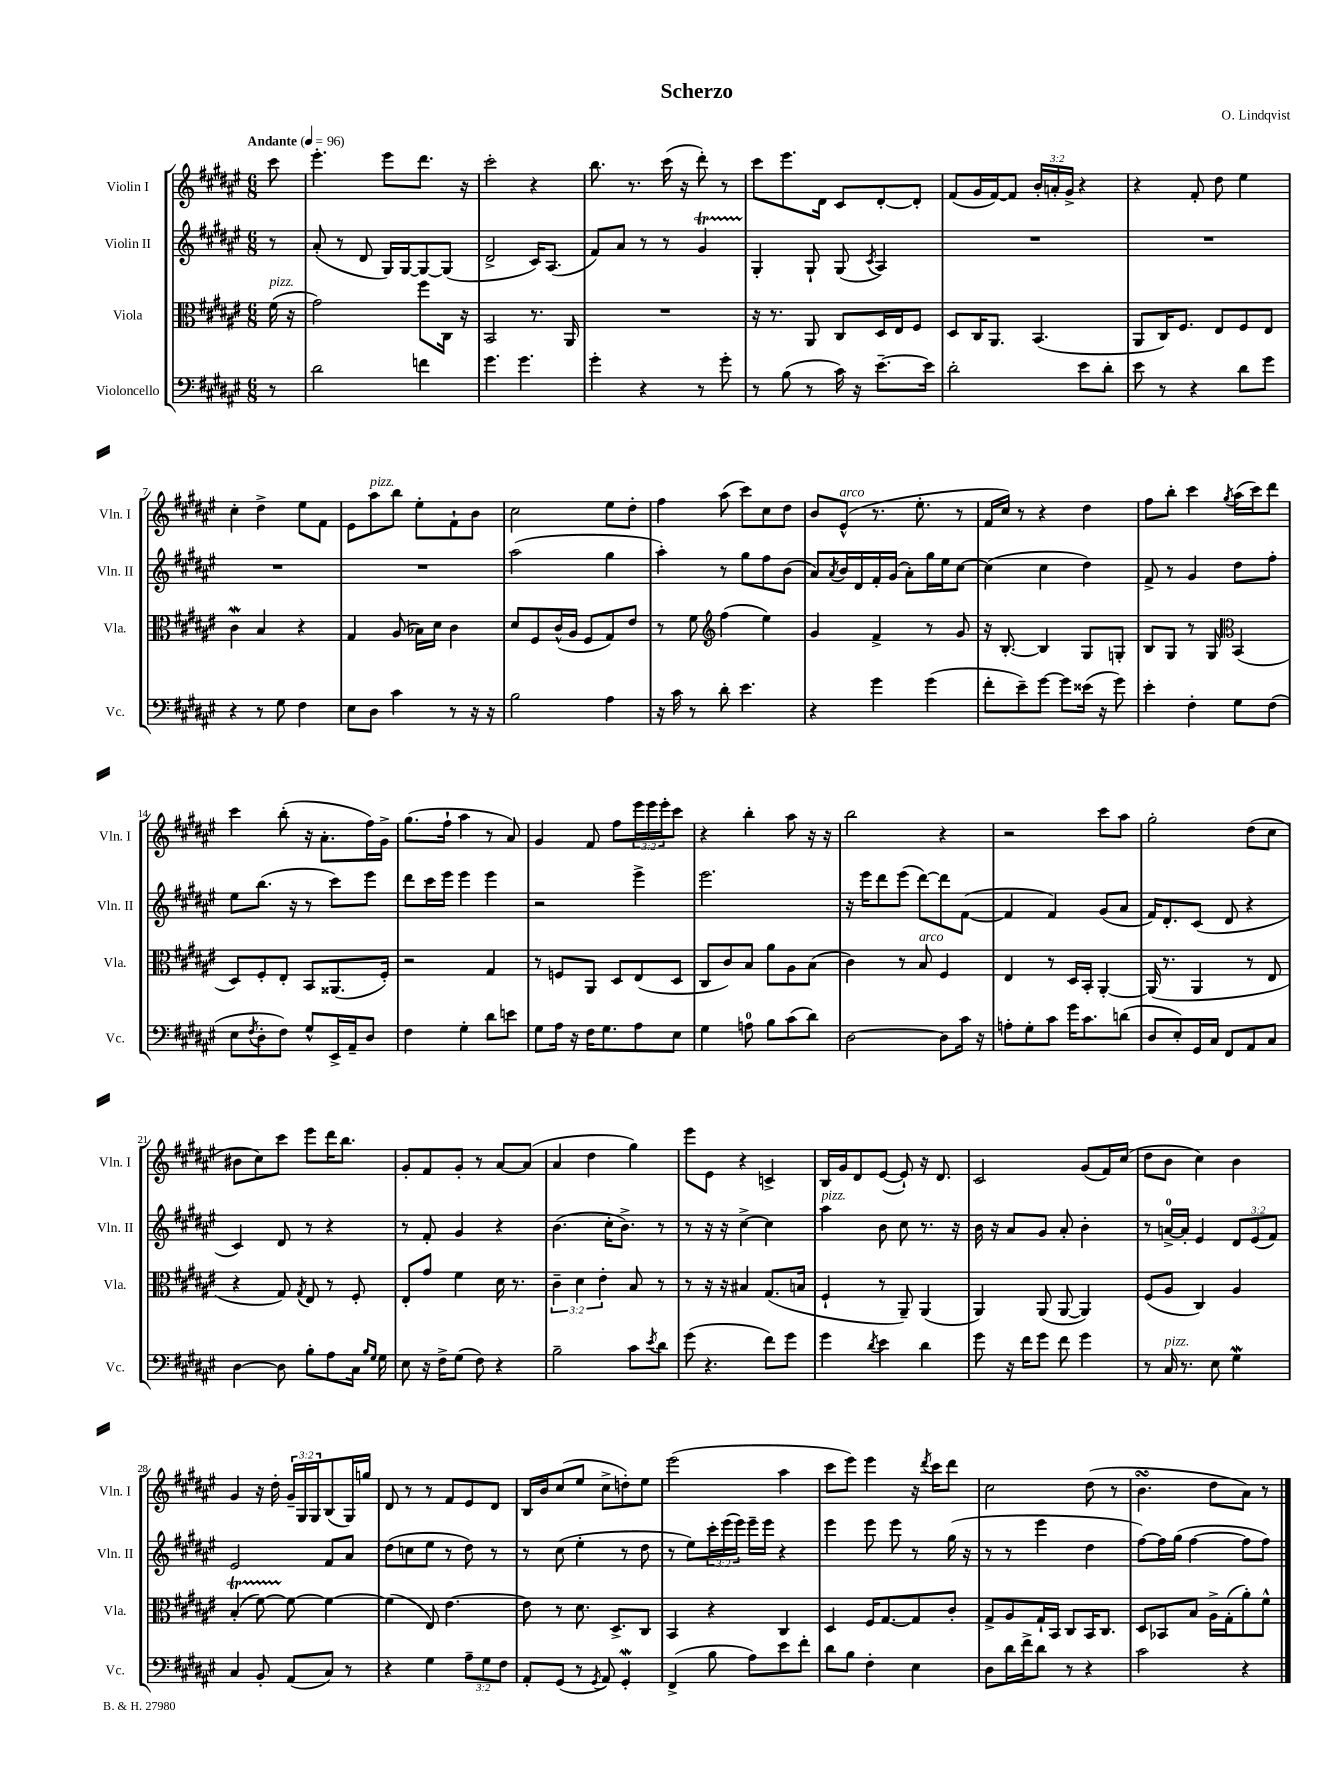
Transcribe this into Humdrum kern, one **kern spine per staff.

**kern	**kern	**kern	**kern
*staff4	*staff3	*staff2	*staff1
*clefF4	*clefC3	*clefG2	*clefG2
*k[f#c#g#d#a#e#]	*k[f#c#g#d#a#e#]	*k[f#c#g#d#a#e#]	*k[f#c#g#d#a#e#]
*M6/8	*M6/8	*M6/8	*M6/8
*MM96	*MM96	*MM96	*MM96
8r	(16f#	8r	8ccc#
.	16r	.	.
=	=	=	=
2d#	2g#)	(8a#'	4.eee#'
.	.	8r	.
.	.	8d#	.
.	.	16G#)	8eee#
.	.	[16G#	.
4f	8ff#	8G#_	8.ddd#
.	16C#	(8G#]	.
.	16r	.	16r
=	=	=	=
4.g#	2BB	2d#^	2ccc#'
4.g#	.	.	.
.	8.r	16c#)	4r
.	.	(8.A#	.
.	16AA#	.	.
=	=	=	=
4g#'	2.r	8f#)	8.bb
.	.	8a#	.
.	.	.	8.r
4r	.	8r	.
.	.	8r	(16ccc#
.	.	.	16r
8r	.	4g#	8ddd#')
8g#'	.	.	8r
=	=	=	=
8r	16r	4G#'	8ccc#
.	8.r	.	.
(8B	.	.	8.eee#
8r	8AA#	8G#`	.
.	.	.	16d#
16c#)	8C#	(8G#	8c#
16r	.	.	.
.	.	8qc#	.
[8.e#~	16D#	4A#)	[8d#'
.	16E#	.	.
.	8F#	.	8d#']
16e#]	.	.	.
=	=	=	=
2d#'	8D#	2.r	(8f#
.	16C#	.	16g#
.	8.AA#	.	[16f#)
.	.	.	8f#]
.	(4.BB	.	24b'
.	.	.	24a'
.	.	.	24g#^
8e#	.	.	4r
8d#'	.	.	.
=	=	=	=
8e#	8AA#	2.r	4r
8r	16C#)	.	.
.	8.F#	.	.
4r	.	.	8f#'
.	8E#	.	8dd#
8d#	8F#	.	4ee#
8g#	8E#	.	.
=	=	=	=
4r	4c#	2.r	4cc#'
8r	4B	.	4dd#^
8G#	.	.	.
4F#	4r	.	8ee#
.	.	.	8f#
=	=	=	=
8E#	4G#	2.r	8e#
8D#	.	.	8aa#
4c#	(8A#	.	8bb
.	16B-)	.	8ee#'
.	16d#	.	.
8r	4c#	.	8f#`
16r	.	.	8b
16r	.	.	.
=	=	=	=
2B	8d#	(2aa#	2cc#
.	8F#	.	.
.	(16c#^^	.	.
.	16A#	.	.
.	8F#	.	.
4A#	8G#)	4gg#	8ee#
.	8e#	.	8dd#'
=	=	=	=
16r	8r	4aa#')	4ff#
16c#	.	.	.
8r	8f#	.	.
*	*clefG2	*	*
8d#'	(4ff#	8r	(8aa#
4.e#	.	8gg#	8ccc#)
.	4ee#)	8ff#	8cc#
.	.	(8b	8dd#
=	=	=	=
4r	4g#	8a#)	8b
.	.	8qa#	.
.	.	16b	(8e#^^
.	.	16d#	.
4g#	4f#^	16f#'	8.r
.	.	(16g#	.
.	.	8a#')	.
.	.	.	8.ee#'
(4g#	8r	16gg#	.
.	.	16ee#	.
.	8g#	[8cc#	8r
=	=	=	=
8f#'	16r	(4cc#]	16f#
.	[8.B'	.	16cc#)
8e#~)	.	.	8r
[8g#	4B]	4cc#	4r
8g#]	.	.	.
(16e##	8G#	4dd#)	4dd#
16r	.	.	.
8g#)	8G'	.	.
=	=	=	=
4e#'	8B	8f#^	8ff#
.	8G#	8r	8bb'
4F#'	8r	4g#	4ccc#
.	8G#	.	.
*	*clefC3	*	*
.	.	.	8qgg#
8G#	(4BB	8dd#	(16aa#
.	.	.	16ccc#)
(8F#	.	8ff#'	8ddd#
=	=	=	=
8E#	8D#)	8ee#	4ccc#
8qF#	.	.	.
8D#'	8F#'	(8.bb	.
8F#)	8E#'	.	(8bb'
.	.	16r	.
8G#^^	8BB	8r	16r
.	.	.	8.a#'
16EE#^	(8.AA##	8ccc#)	.
16AA#~	.	.	.
8D#	.	8eee#	16ff#)
.	16F#')	.	16g#^
=	=	=	=
4F#	2r	8ddd#	(8.gg#
.	.	16ccc#	.
.	.	16eee#	16ff#`
4G#'	.	4eee#	4aa#
8d#	4G#	4eee#	8r
8e	.	.	8a#)
=	=	=	=
8G#	8r	2r	4g#
16A#	8F	.	.
16r	.	.	.
16F#	8AA#	.	8f#
8.G#	.	.	.
.	8D#	.	8ff#
8A#	(8E#	4eee#^	24eee#
.	.	.	24eee#
.	.	.	24eee#'
8E#	8D#	.	8ccc#
=	=	=	=
4G#	8C#	2.eee#	4r
.	8c#)	.	.
8A	8B	.	4bb'
8B	8a#	.	.
(8c#	8A#	.	8aa#
8d#)	(8B	.	16r
.	.	.	16r
=	=	=	=
[2D#	4c#)	16r	2bb
.	.	16eee#	.
.	.	8ddd#	.
.	8r	(8eee#	.
.	8B	[8ddd#)	.
8D#]	4F#	8ddd#]	4r
16c#	.	([8f#	.
16r	.	.	.
=	=	=	=
8A'	4E#	4f#]	2r
8G#'	.	.	.
8c#	8r	4f#)	.
16g#	16D#	.	.
8.c#	16BB'	.	.
.	[4AA#'	(8g#	8ccc#
(8d	.	8a#	8aa#
=	=	=	=
8D#	(16AA#]	16f#)	2gg#'
.	8.r	8.d#'	.
8E#')	.	.	.
16GG#	4AA#	(8c#	.
16C#	.	.	.
8FF#	.	8d#	.
8AA#	8r	4r	(8dd#
8C#	8E#	.	8cc#
=	=	=	=
[4D#	4r	4c#)	8b#
.	.	.	8cc#)
8D#]	8G#)	8d#	8ccc#
.	8qG#	.	.
8B'	8E#	8r	8eee#
8A#	8r	4r	16ddd#
.	.	.	8.bb
16C#	8F#'	.	.
16qqB	.	.	.
16qqG#	.	.	.
16G#	.	.	.
=	=	=	=
8E#	8E#'	8r	8g#'
16r	8g#	8f#'	8f#
16F#^	.	.	.
(8G#	4f#	4g#	8g#'
8F#)	.	.	8r
4r	16d#	4r	[8a#
.	8.r	.	.
.	.	.	(8a#]
=	=	=	=
2B~	6c#~	(4.b	4a#
.	6d#	.	.
.	.	.	4dd#
.	6e#'	.	.
.	.	16cc#'	.
.	.	8.b^)	.
8c#	8B	.	4gg#)
8qe#	.	.	.
8d#	8r	8r	.
=	=	=	=
(8g#	8r	8r	8eee#
4.r	16r	16r	8e#
.	16r	16r	.
.	4B#	[4cc#^	4r
8f#)	(8.G#	4cc#]	4c^
8g#	.	.	.
.	16B	.	.
=	=	=	=
4g#	4F#`	4aa#	16B
.	.	.	16g#
.	.	.	8d#
8qd#	.	.	.
4e#	8r	8b	([8e#
.	8AA#~)	8cc#	8e#`])
4d#	(4AA#	8.r	16r
.	.	.	8.d#
.	.	16r	.
=	=	=	=
8g#	4AA#)	16b	2c#
.	.	16r	.
16r	.	8a#	.
16f#	.	.	.
8g#	(8AA#	8g#	.
8f#	[8AA#	8a#'	.
4g#	4AA#])	4b'	(8g#
.	.	.	16f#)
.	.	.	(16cc#
=	=	=	=
8r	(8F#	8r	8dd#
16C#	8A#	[16a^	8b
8.r	.	16a']	.
.	4C#)	4e#	4cc#)
8E#	.	.	.
4G#	4A#	12d#	4b
.	.	(12e#	.
.	.	12f#)	.
=	=	=	=
4C#	(4B'	2e#	4g#
8BB'	[8f#)	.	16r
.	.	.	16dd#'
(8AA#	8f#_	.	24g#~
.	.	.	24G#
.	.	.	24G#
8C#)	4f#_	8f#	(8B
8r	.	8a#	16G#)
.	.	.	16gg
=	=	=	=
4r	(4f#]	(8dd#	8d#
.	.	8cc	8r
4G#	8E#)	8ee#	8r
.	[4.e#	8r	8f#
12A#~	.	8dd#)	8e#
12G#	.	.	.
.	.	8r	8d#
12F#	.	.	.
=	=	=	=
8AA#'	8e#]	8r	16B
.	.	.	16b
(8GG#	8r	(8cc#	(8cc#
8r	8.d#	4ee#'	8ee#
8qGG#	.	.	.
8AA#)	.	.	8cc#^
.	8.D#^	.	.
4GG#'	.	8r	8dd')
.	8C#	8dd#	8ee#
=	=	=	=
(4FF#^	4BB	8r	(2eee#
.	.	8ee#)	.
8B	4r	24ccc#'	.
.	.	(24eee#	.
.	.	24eee#)	.
8A#)	.	16eee#~	.
.	.	16eee#	.
8e#	4C#	4r	4aa#
8f#'	.	.	.
=	=	=	=
8d#	4D#	4eee#	8ccc#
8B	.	.	8eee#)
4F#'	16F#	8eee#	4eee#
.	[8.G#	.	.
.	.	8eee#	.
4E#	8G#]	8r	16r
.	.	.	8qddd#
.	.	.	16ccc#
.	8c#'	(16gg#	8ddd#
.	.	16r	.
=	=	=	=
8D#	8G#^	8r	2cc#
16d#	8A#	8r	.
16f#^	.	.	.
8d#	16G#`	4eee#	.
.	16BB	.	.
8r	8C#	.	.
4r	16BB	4dd#	(8dd#
.	8.C#	.	.
.	.	.	8r
=	=	=	=
2c#	8D#	[8ff#)	4.b
.	8BB-	16ff#]	.
.	.	(16gg#	.
.	8B	[4ff#	.
.	16A#^	.	8dd#
.	(16G#'	.	.
4r	8a#')	8ff#]	8a#)
.	8f#^^	8ff#)	8r
==	==	==	==
*-	*-	*-	*-
